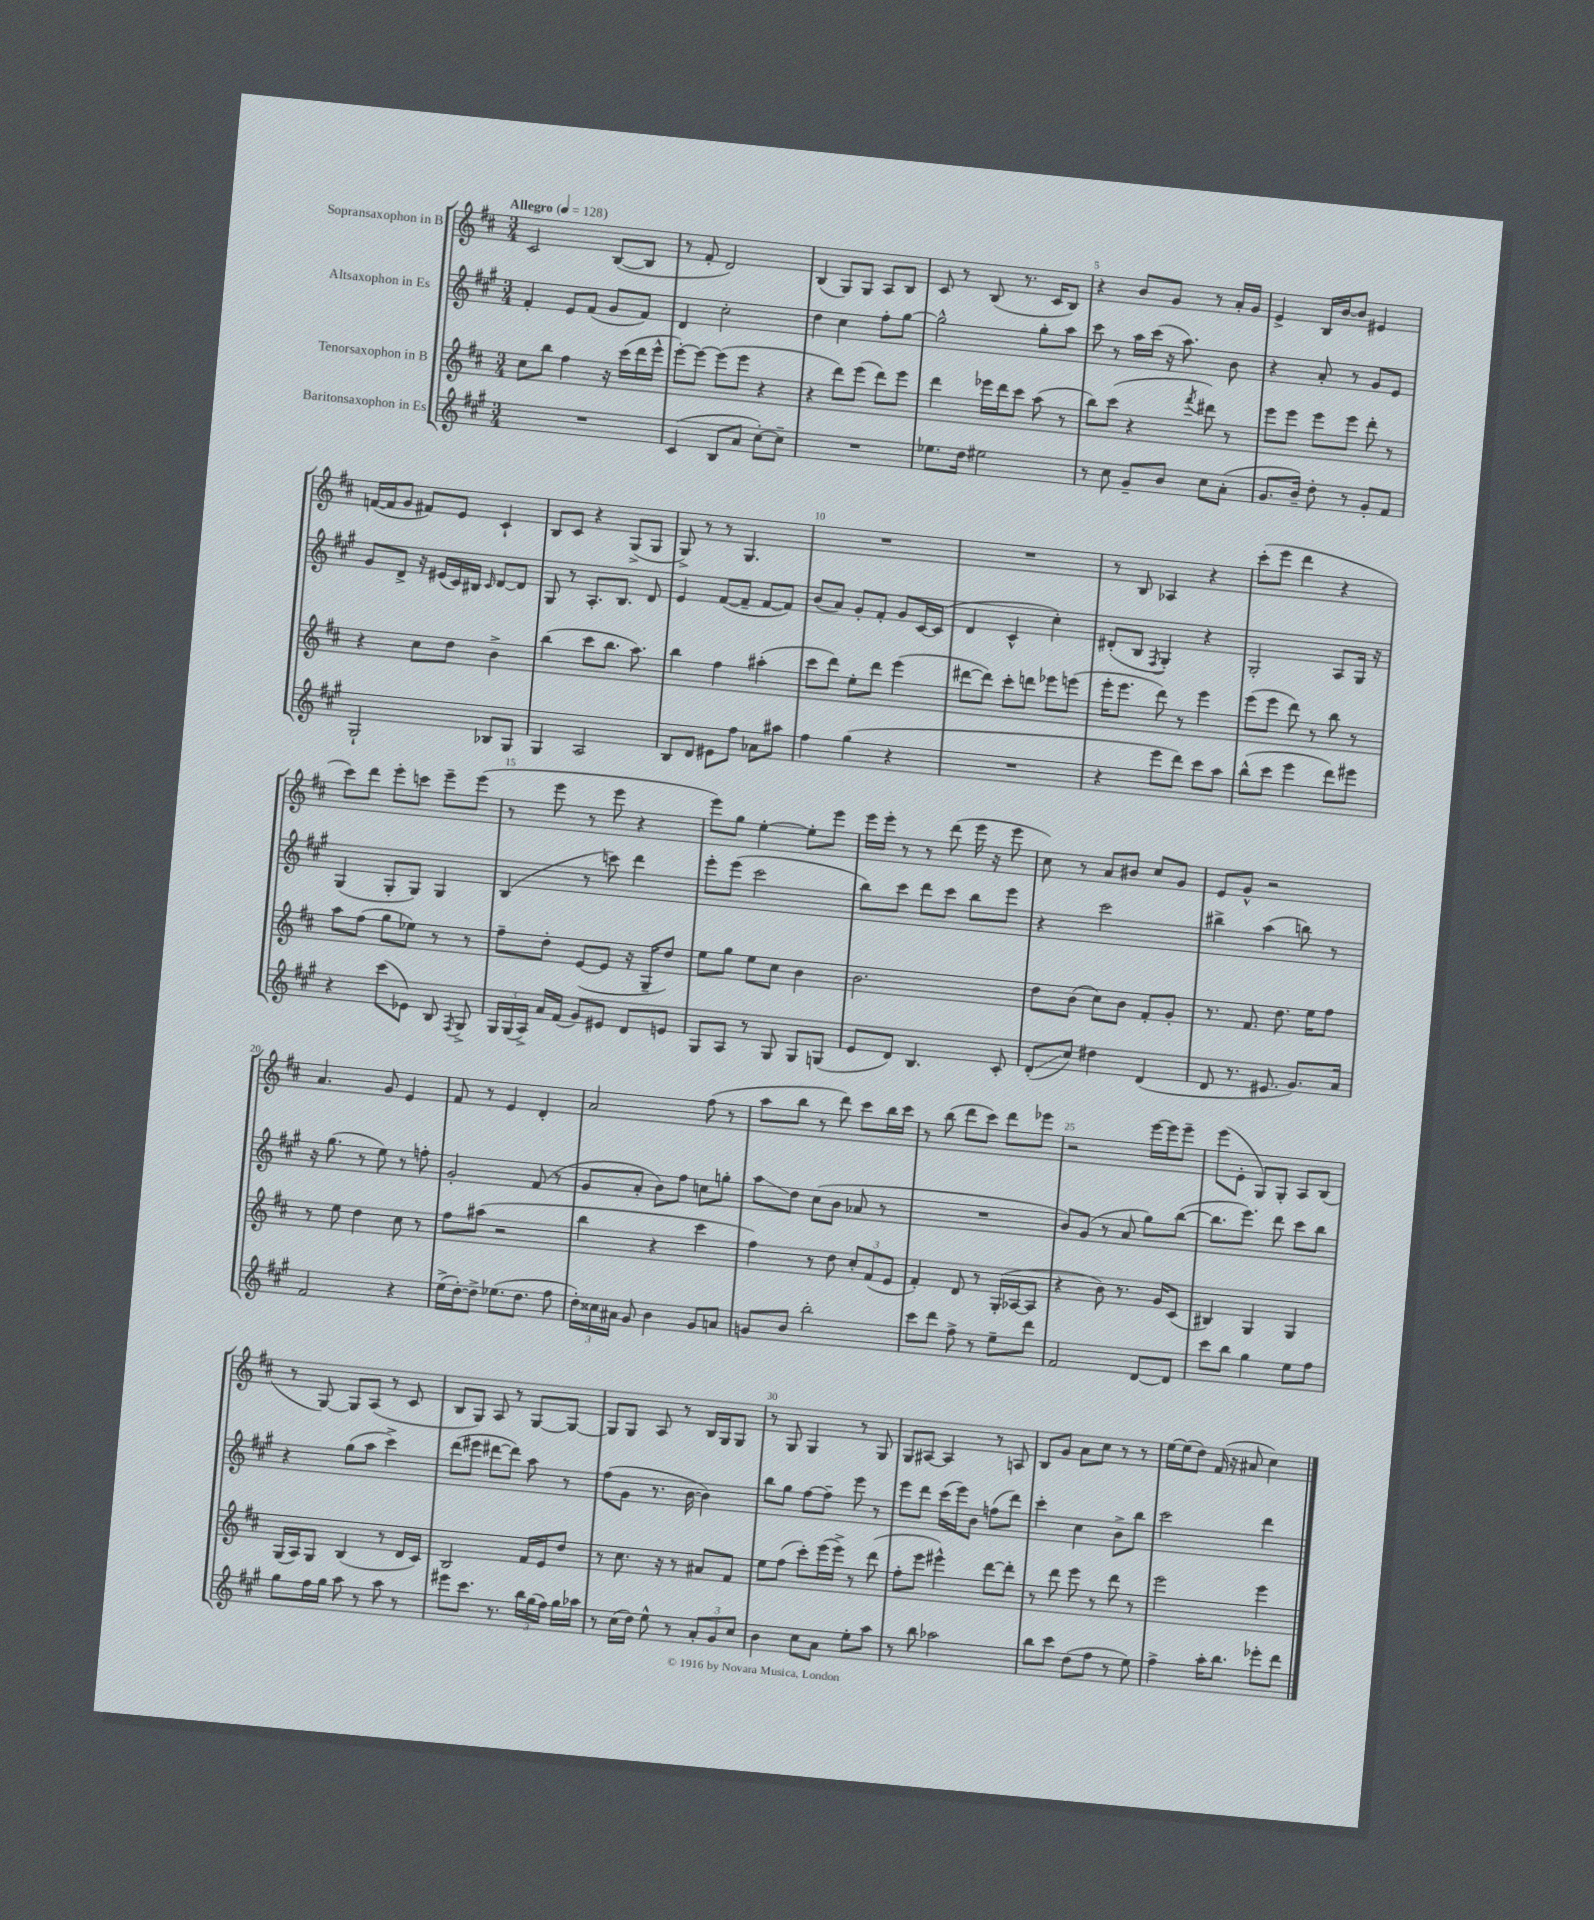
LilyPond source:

<<
\new StaffGroup <<
\new Staff = "s0" \with { instrumentName = "Sopransaxophon in B" } {
    \clef treble \key d \major \numericTimeSignature \time 3/4 \tempo "Allegro" 4 = 128
    \autoBeamOff cis'2 b8[~( b8] |
    r8 fis'8-. d'2) |
    b4( g8[) g8] a8[ b8] |
    cis'8 r8 b8( r8. cis'16[ b8]) |
    r4 b'8[ g'8] r8 a'16[-. g'16] |
    e'4-> b16[ b'16~ b'8] eis'4 |
    f'16[~( f'16 g'8] fis'8[) e'8] cis'4-! |
    b8[ cis'8] r4 g8[->( g8] |
    g8->) r8 r8 g4. |
    R2. |
    R2. |
    r8 b8 aes4 r4 |
    cis'''8[-.( e'''8] d'''4 r4 |
    cis'''8[) d'''8] e'''8[-. c'''8] e'''8[-- e'''8]( |
    r8 e'''8 r8 e'''8 r4 |
    e'''8[) g''8] e''4~-. e''8[-. e'''8] |
    e'''16[ e'''16]-. r8 r8 d'''8( e'''16 r16 e'''8 |
    cis''8) r8 a'8[ bis'8] cis''8[ g'8] |
    e'8[ g'8]-^ r2 |
    a'4. g'8 e'4 |
    fis'8 r8 e'4 d'4-. |
    a'2 fis''8( r8 |
    a''8[ b''8] r8 d'''8) cis'''8[ b''16 cis'''16] |
    r8 b''8( d'''8[ cis'''8]) d'''8[ ees'''8] |
    r2 e'''16[~ e'''16 e'''8]-- |
    e'''8[( e'8]-. g8[) g8]-. a8[ b8]( |
    r8 g8~) g8[ a8]( r8 cis'8 |
    b8[ g8]) a8 r8 g8[~ g8]~ |
    g8[ g8] a8 r8 b16[ g16 g8] |
    r8 g8 g4 r8 g8 |
    g8[ ais8]~ ais4 r8 a8 |
    b8[ g'8] a'8[ cis''8] r8 r8 |
    e''16[~ e''16( d''8]) fis'16( r16 ais'8 cis''4) \bar "|." |
}
\new Staff = "s1" \with { instrumentName = "Altsaxophon in Es" } {
    \clef treble \key a \major \numericTimeSignature \time 3/4
    \autoBeamOff fis'4-. e'8[ fis'8]( gis'8[ fis'8]) |
    d'4 cis''2-. |
    d''4 cis''4 fis''8[-. gis''8]~ |
    gis''2-^ gis''8[-. a''8] |
    cis'''8 r8 a''16[ cis'''16]( r16 a''8.) b'8 |
    r4 a'8-. r8 gis'8[ e'8] |
    gis'8[ d'8]-> r16 eis'16[( cis'16) bis16] \grace { cis'16 } d'8[~ d'8] |
    gis8 r8 a8.[-. b8.] d'8 |
    e'4 fis'8[~( fis'8]-- fis'8[~ fis'8]) |
    b'8[( a'8]) gis'8[-. fis'8]-. gis'8[ cis'16~ cis'16]( |
    d'4 cis'4-^ cis''4-.) |
    dis'8[-.( b8] \acciaccatura { fis8 } gis4-.) r4 |
    gis2-. a8[ gis16] r16 |
    gis4( gis8[-. gis8]) gis4 |
    b4( r8 c'''8) d'''4 |
    e'''8[-. e'''8]( cis'''2 |
    b''8[) cis'''8] d'''8[ cis'''8] b''8[ e'''8] |
    r4 cis'''2 |
    bis''4-> a''4( b''8) r8 |
    r16 gis''8.( r8 e''8) r8 f''8-. |
    gis'2-. fis'8( r8 |
    gis'8[ a'8]-. b'8[) fis''8] c''8[ g''8]-. |
    a''8[\glissando d''8] cis''8[( b'8] aes'8 r8 |
    R2. |
    b'8[) gis'8]( r8 a'8 gis''8[) b''8]~( |
    b''8.[ e'''8.]) d'''8 cis'''8[ b''8] |
    r4 gis''8[( a''8] cis'''4->) |
    d'''8[( eis'''8] dis'''8[~ dis'''8]) a''8 r8 |
    fis''8[( gis'8] r8. b'16~ b'4) |
    b''8[ gis''8] fis''8[~ fis''8]-- e'''8 r8 |
    e'''8[ d'''8] cis'''16[( e'''16) b'8] f''8[( d'''8]) |
    cis'''4-. cis''4 b'8[-> b''8] |
    cis'''2 d'''4 \bar "|." |
}
\new Staff = "s2" \with { instrumentName = "Tenorsaxophon in B" } {
    \clef treble \key d \major \numericTimeSignature \time 3/4
    \autoBeamOff cis''8[ b''8] fis''4 r16 cis'''16[( d'''16 e'''16]-^ |
    e'''8[~-.) e'''8]~ e'''8[( e'''8] r4 |
    r4 d'''8[) e'''8]( d'''8[) e'''8] |
    d'''4 ees'''16[ d'''16 cis'''8] a''8( r8 |
    b''8[) cis'''8]( r4 \acciaccatura { fis'''8 } dis'''8) r8 |
    e'''8[ e'''8] e'''8[ e'''8] d'''8-. r8 |
    r4 cis''8[ d''8] b'4-> |
    b''4( cis'''8[ b''8.] a''8.) |
    b''4 fis''4 ais''4-.( |
    cis'''8[ d'''8]) e''8[-. d'''8] e'''4( |
    dis'''8[~ dis'''8]) cis'''8[-. d'''8] ees'''8[ e'''8]( |
    e'''16[-. e'''8.] d'''8) r8 e'''4 |
    e'''8[( e'''8] d'''8) r8 b''8 r8 |
    a''8[ fis''8]( g''8[ ees''8]) r8 r8 |
    fis''8[-- d''8]-. e'8[~( e'8] r16 g16[-- d''8]) |
    e''8[ g''8] e''8[ cis''8] b'4 |
    b'2. |
    d''8[ b'8]( cis''8[) b'8] fis'8[-. g'8]-. |
    r8. fis'8. d''8. e''16[ fis''8] |
    r8 e''8 d''4 cis''8 r8 |
    fis''8[ ais''8]( r2 |
    b''4 r4 cis'''4 |
    fis''4) r8 d''8 \tuplet 3/2 { cis''8[-. fis'8( e'8] } |
    fis'4-.) d'8 r8 g16[-.( aes16~ aes8] |
    r4 b'8) r8. g'16[ cis'8]( |
    bis4) g4 g4 |
    g16[( a16) g8] b4( r8 d'16[ cis'16]) |
    b2 fis'16[ e'16 d''8] |
    r8 cis''8. r16 r8 ais'8[ fis'8] |
    e''8[ fis''8]( cis'''8[-.) e'''16( e'''16]->) r8 d'''8( |
    fis''8[-. e'''8] eis'''4-^) d'''8[~ d'''8]-. |
    r8 d'''8 e'''8 r8 d'''8 r8 |
    e'''2 e'''4 \bar "|." |
}
\new Staff = "s3" \with { instrumentName = "Baritonsaxophon in Es" } {
    \clef treble \key a \major \numericTimeSignature \time 3/4
    \autoBeamOff R2. |
    cis'4( b8[ a'8] cis''8[~-.) cis''8]-- |
    R2. |
    ees''8.[ d''16] eis''2 |
    r8 cis''8 gis'8[-- b'8] cis''8[ a'8]-.( |
    gis'8.[ b'16]--) d''8-. r8 gis'8[-. fis'8] |
    gis2-! bes8[ gis8] |
    gis4 a2 |
    b8[ d'8] eis'8[ fis''8] aes'8[ ais''8] |
    fis''4 gis''4( r4 |
    R2. |
    r4 e'''8[ d'''8]) cis'''8[ a''8] |
    b''8[-^( cis'''8] e'''4 d'''8[) eis'''8] |
    r4 cis'''8[( ees'8]) b8 \acciaccatura { fis8 } gis8-> |
    \tuplet 3/2 { gis16[ gis16( a16]->) } a'16[ fis'16]( gis'8[) eis'8] d'8[ e'8] |
    gis8[ a8] r8 gis8 gis8[ g8]( |
    e'8[ d'8]) b4. cis'8-. |
    d'8[-.\glissando( cis''8]) dis''4 d'4( |
    d'8 r8. eis'8. gis'8.[) a'16] |
    fis'2 r4 |
    e''16[->( d''16~-.) d''8]-> ees''8.[( d''8.] fis''8 |
    \tuplet 3/2 { d''16[-.) cisis''16 ais'16] } gis'8 b'4 gis'8[ a'8] |
    g'8[ b'8] b''2-. |
    cis'''8[ d'''8] fis''8-> r8 e''8[-- d'''8] |
    fis'2 d'8[~ d'8] |
    cis'''8[ b''8] gis''4 e''8[ fis''8] |
    gis''8[ fis''16 gis''16] a''8 r8 a''8 r8 |
    eis'''8[ cis'''8.] r8. \tuplet 3/2 { b''16[ gis''16( fis''16]) } gis''16[ aes''16] |
    r8 cis''16[( d''16]) e''8-^ r8 \tuplet 3/2 { a'8[-. gis'8 cis''8] } |
    b'4 cis''8[ a'8] e''8[-. a''8] |
    r8 b''8 aes''2 |
    b''8[ cis'''8] d''8[( fis''8] r8 e''8) |
    fis''4-> a''16[-. b''8.] ees'''8[-. d'''8] \bar "|." |
}
>>
>>
\layout { \context { \Score \override BarNumber.break-visibility = ##(#f #t #t) barNumberVisibility = #(every-nth-bar-number-visible 5) } }
